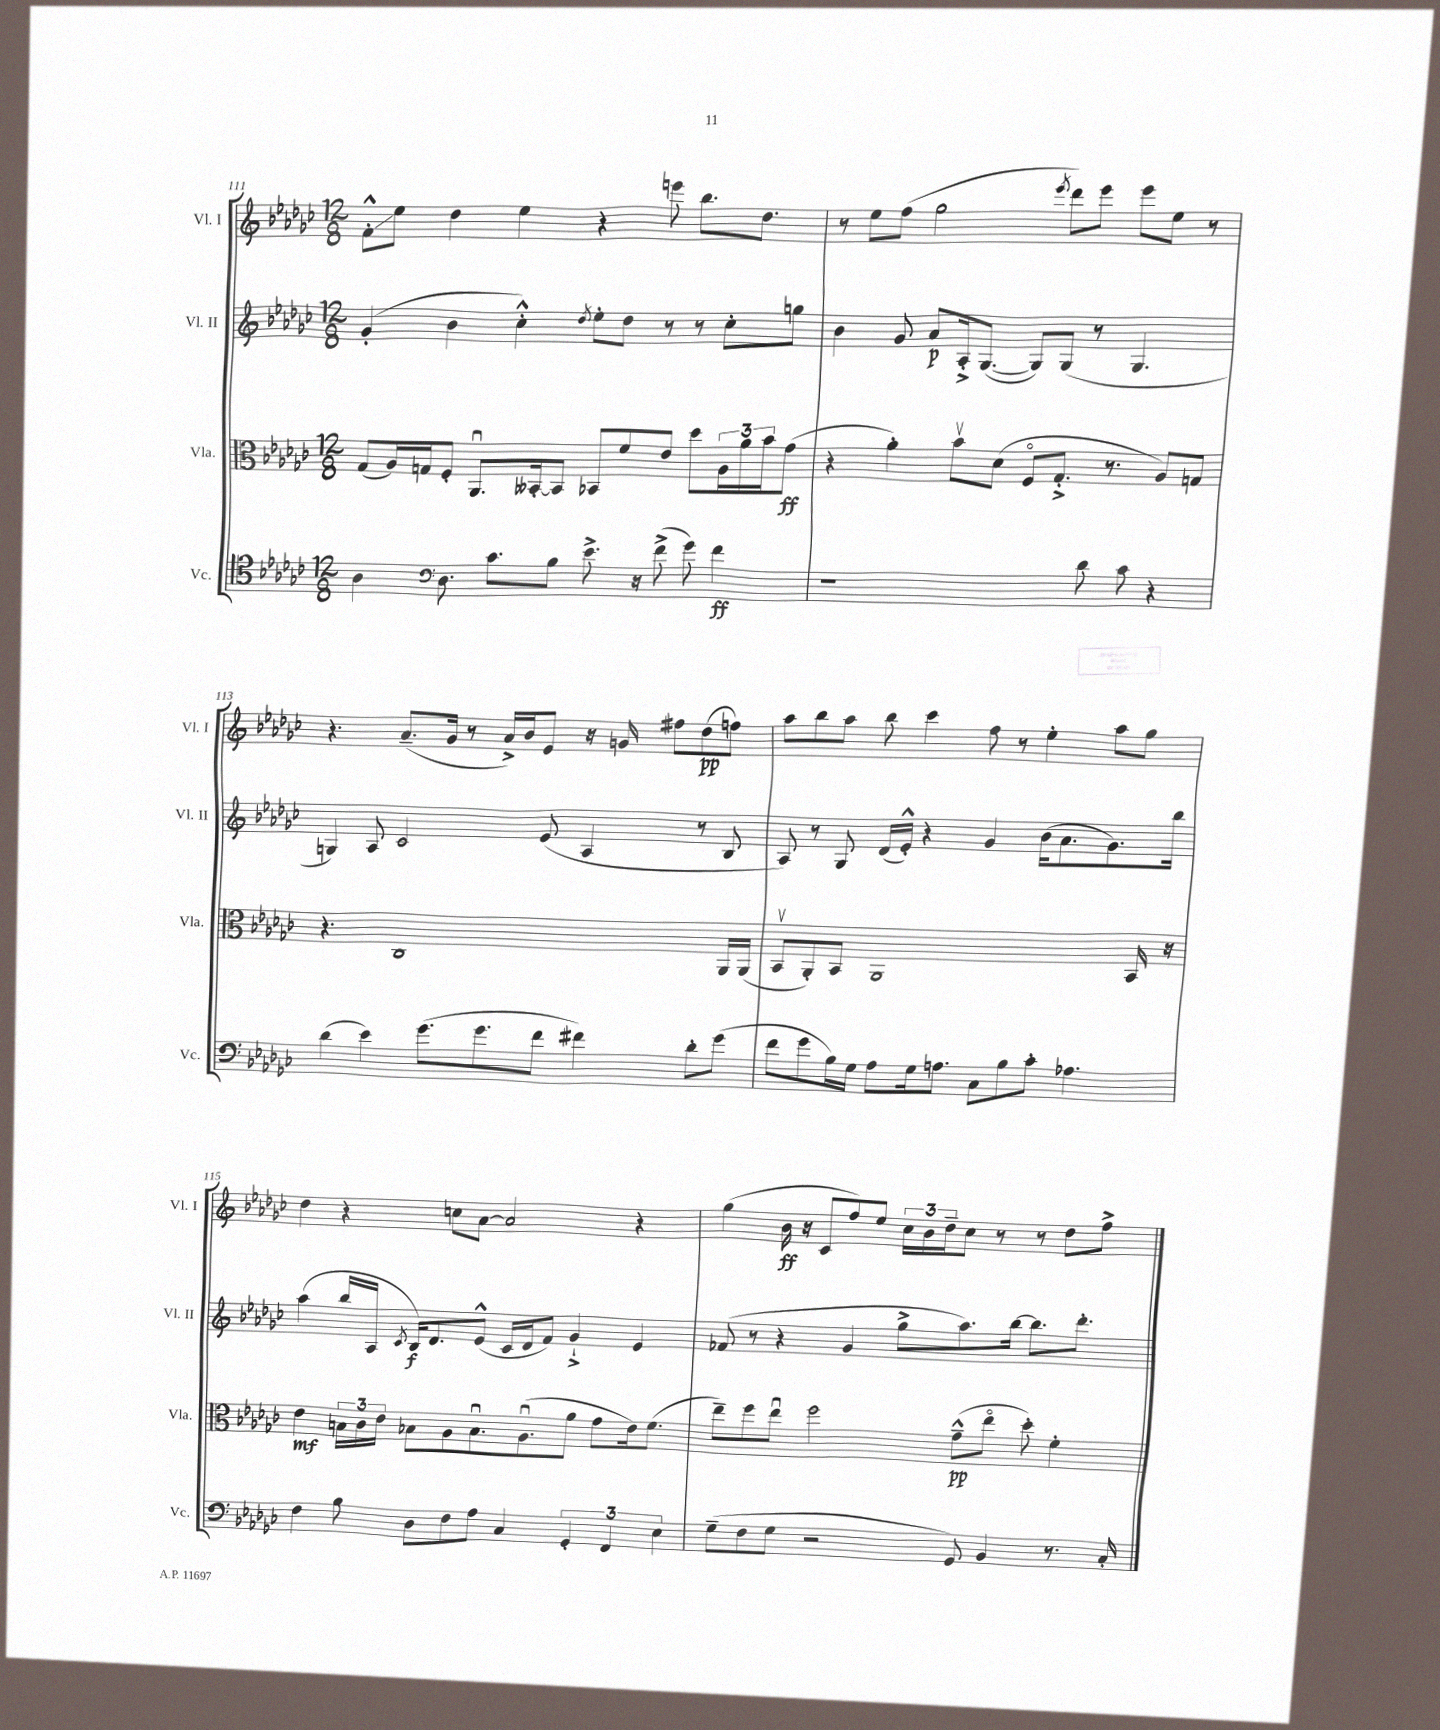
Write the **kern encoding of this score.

**kern	**kern	**kern	**kern
*staff4	*staff3	*staff2	*staff1
*clefC4	*clefC3	*clefG2	*clefG2
*k[b-e-a-d-g-c-]	*k[b-e-a-d-g-c-]	*k[b-e-a-d-g-c-]	*k[b-e-a-d-g-c-]
*M12/8	*M12/8	*M12/8	*M12/8
4A-\	(8G-/L	(4g-'/	8f'^^\L
.	16A-/L)	.	8ee-\J
.	16G/J	.	.
*clefF4	*	*	*
8.D-\	8F'/J	4b-\	4dd-\
.	8.AA-u/L	.	.
8.c-\L	.	.	.
.	.	4cc-'^^\)	4ee-\
.	[16BB--'/k	.	.
8B-\J	8BB--/]J	.	.
.	.	8qdd-/	.
8.e-^\	8BB-/L	8ee-'\L	4r
.	8f/	8dd-\J	.
16r	.	.	.
(8f^\	8e-/J	8r	8eee\
8g-\)	8dd-\L	8r	8.bb-\L
4f\	24A-\L	8cc-'\L	.
.	24a-\	.	.
.	.	.	8.dd-\J
.	24b-\J	.	.
.	(8g-\J	8gg\J	.
=	=	=	=
1r	4r	4b-\	8r
.	.	.	8ee-\L
.	4a-'\)	8g-/	(8ff\J
.	.	8a-/L	2gg-\
.	8b-v\L	16A-'^/k	.
.	.	([8.G-/J	.
.	(8d-\J	.	.
.	8Fo/L	8G-/]L)	.
.	.	.	8qeee-/
.	8.G-'^/J	(8G-/J	8ddd-\L)
8d-\	.	8r	8eee-\J
.	8.r	.	.
8c-\	.	4.G-/	8eee-\L
4r	8A-/L)	.	8ee-\J
.	8G/J	.	8r
=	=	=	=
(4d-\	4.r	4G/)	4.r
4e-\)	.	8A-/	.
.	1C-	2c-/	(8.a-~/L
(8.g-\L	.	.	.
.	.	.	16g-/Jk
.	.	.	8r
8.g-\	.	.	.
.	.	.	16a-^/LL)
.	.	.	16b-/J
8f\J	.	(8e-/	8e-/J
4f#\)	.	4A-/	16r
.	.	.	16g/
.	.	.	8ff#\L
8d-'\L	.	8r	(8dd-\
(8g-\J	16AA-/LL	8B-/	8ff\J)
.	(16AA-/JJ	.	.
=	=	=	=
8f\L	8BB-v/L	8A-/)	8aa-\L
8g-\	8AA-'/)	8r	8bb-\
16B-\L)	8BB-/J	8G-/	8aa-\J
16G-\JJ	.	.	.
8A-\L	1AA-	(16d-/LL	8bb-\
.	.	16e-'^^/JJ)	.
16G-\k	.	4r	4ccc-\
8.A\J	.	.	.
8C-\L	.	4g-/	8ff\
8B-\	.	.	8r
8c-'\J	.	(16b-\LK	4ee-'\
.	.	8.a-\	.
4.A-\	.	.	.
.	.	8.g-\)	8aa-\L
.	16BB-/	.	8gg-\J
.	16r	16bb-\Jk	.
=	=	=	=
4F\	4e-\	(4aa-\	4dd-\
8B-\	24B\LL	16bb-/LL	4r
.	24c-\	.	.
.	.	16A-/JJ	.
.	24e-\JJ	.	.
.	.	8qc-/	.
8D-\L	8B-\L	16B-/LK)	.
.	.	8.d-/	.
8F\	8A-\	.	8cc\L
8A-\J	8.B-u\	(8e-^^/J	[8a-\J
4C-/	.	16c-/LL	2a-/]
.	(8.A-u\	16d-/J	.
.	.	8f/J)	.
6GG-'/	8a-\J	4g-`^/	.
.	8g-\L	.	.
6FF/	.	.	.
.	16e-\k)	4e-/	4r
.	(8.f\J	.	.
6E-\	.	.	.
=	=	=	=
(8G-~\L	8ee-~\L)	(8f-/	(4gg-\
8F\	8ff\	8r	.
8G-\J	8ee-u\J	4r	16b-\
.	.	.	16r
2r	2ff\	.	8c-/L
.	.	4g-/	8ff/)
.	.	.	8ee-/J
.	.	8gg-^\L	24cc-\LL
.	.	.	24b-\
.	.	.	24dd-~\J
8GG-/)	(8g-~^^\L	8.aa-\)	8cc-\J
4BB-/	8ee-o\J	.	8r
.	.	[16bb-\Jk	.
.	8dd-'\)	8.bb-\]L	8r
8.r	4f'\	.	8dd-\L
.	.	8.ddd-'\J	.
.	.	.	8ff^\J
16C-'/	.	.	.
==	==	==	==
*-	*-	*-	*-
